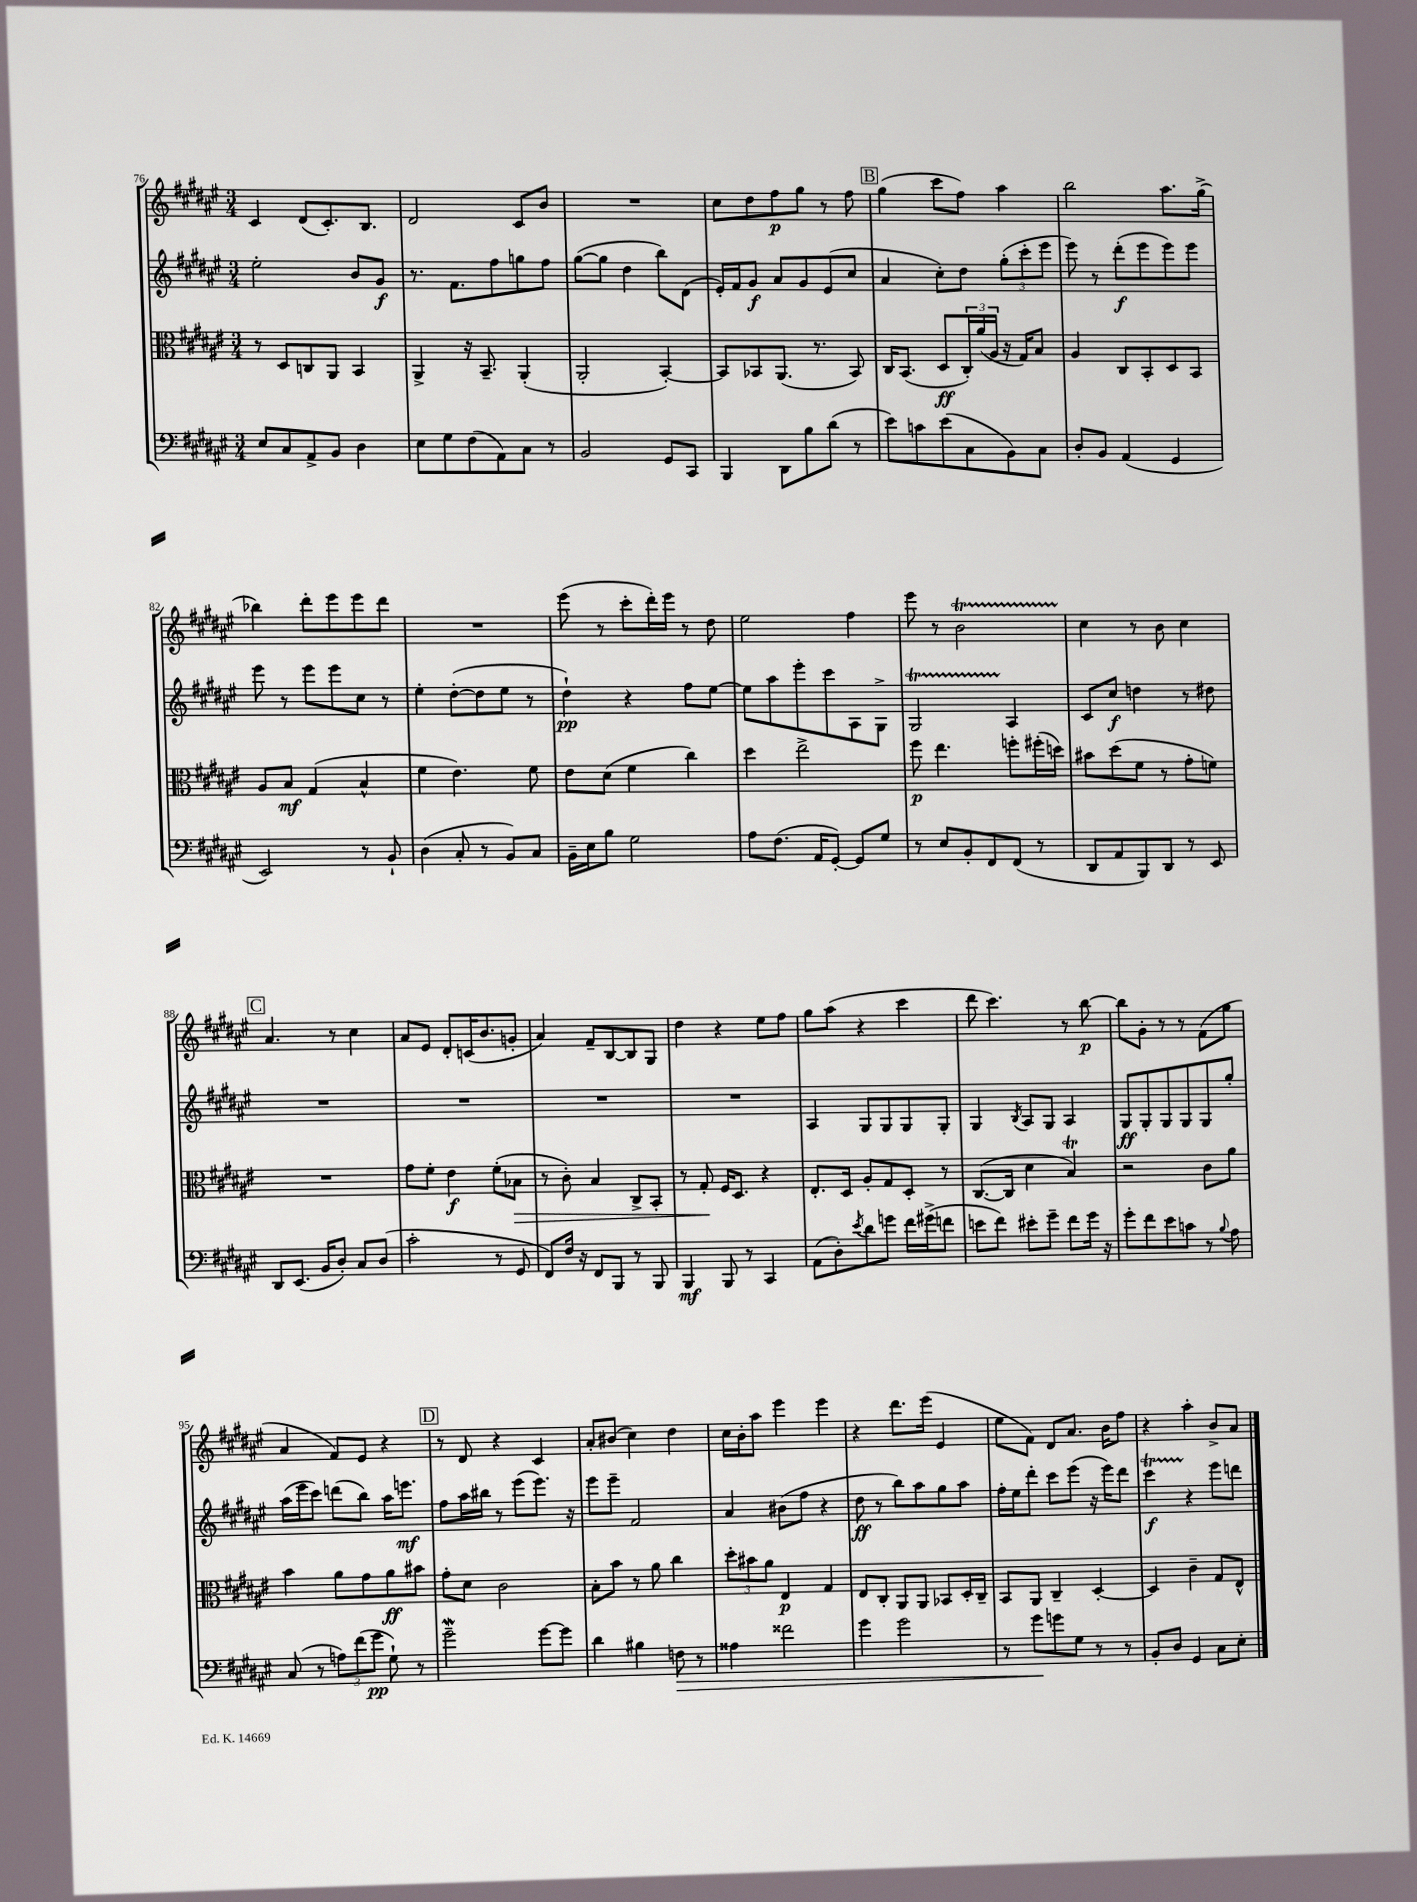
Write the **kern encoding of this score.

**kern	**dynam	**kern	**dynam	**kern	**dynam	**kern	**dynam
*part4	*part4	*part3	*part3	*part2	*part2	*part1	*part1
*staff4	*staff4	*staff3	*staff3	*staff2	*staff2	*staff1	*staff1
*clefF4	*	*clefC3	*	*clefG2	*	*clefG2	*
*k[f#c#g#d#a#e#]	*	*k[f#c#g#d#a#e#]	*	*k[f#c#g#d#a#e#]	*	*k[f#c#g#d#a#e#]	*
*M3/4	*	*M3/4	*	*M3/4	*	*M3/4	*
=76	=76	=76	=76	=76	=76	=76	=76
8E#/L	.	8r	.	2ee#'\	.	4c#/	.
8C#/	.	8D#/L	.	.	.	.	.
8AA#^/	.	8Cn/	.	.	.	(8d#/L	.
8BB/J	.	8AA#/J	.	.	.	8.c#'/)	.
4D#\	.	4BB/	.	8b/L	.	.	.
.	.	.	.	.	.	8.B/J	.
.	.	.	.	8g#/J	f	.	.
=77	=77	=77	=77	=77	=77	=77	=77
8E#\L	.	4AA#^/	.	8.r	.	2d#/	.
8G#\	.	.	.	.	.	.	.
.	.	.	.	8.f#\L	.	.	.
(8F#\	.	16r	.	.	.	.	.
.	.	8.BB~/	.	.	.	.	.
8AA#\)	.	.	.	8ff#\	.	.	.
8C#\J	.	(4AA#'/	.	8ggn\	.	8c#/L	.
8r	.	.	.	8ff#\J	.	8b/J	.
=78	=78	=78	=78	=78	=78	=78	=78
2BB/	.	2AA#'/	.	([8gg#\L	.	2.r	.
.	.	.	.	8gg#\J]	.	.	.
.	.	.	.	4dd#\	.	.	.
8GG#/L	.	[4BB'/)	.	8bb\L)	.	.	.
8CC#/J	.	.	.	(8d#\J	.	.	.
=79	=79	=79	=79	=79	=79	=79	=79
4BBB/	.	8BB/L]	.	16e#'/LL)	.	8cc#\L	.
.	.	.	.	16f#/J	.	.	.
.	.	8BB-X/	.	8g#/J	f	8dd#\	.
8DD#\L	.	(8.AA#/J	.	8a#/L	.	8ff#\	p
8B\	.	.	.	8g#/	.	8gg#\J	.
.	.	8.r	.	.	.	.	.
(8d#\J	.	.	.	(8e#/	.	8r	.
8r	.	8BB-/)	.	8cc#/J	.	8ff#\	.
!!LO:REH:place=s1:t=B
=80	=80	=80	=80	=80	=80	=80	=80
8e#\L)	.	16C#/KL	.	4a#/	.	(4gg#\	.
.	.	(8.BB/J	.	.	.	.	.
8cn\	.	.	.	.	.	.	.
(8e#\	.	8D#/L	ff	8cc#'\L)	.	8ccc#\L	.
8C#\	.	24C#'/L)	.	8dd#\J	.	8ff#\J)	.
.	.	(24a#/	.	.	.	.	.
.	.	24A#/JJ	.	.	.	.	.
8BB\)	.	16r	.	(12gg#'\L	.	4aa#\	.
.	.	16G#/KL)	.	.	.	.	.
.	.	.	.	12ccc#'\	.	.	.
8C#\J	.	8B/J	.	.	.	.	.
.	.	.	.	12eee#\J	.	.	.
=81	=81	=81	=81	=81	=81	=81	=81
8D#'/L	.	4A#/	.	8eee#\)	.	2bb\	.
8BB/J	.	.	.	8r	.	.	.
(4AA#/	.	8C#/L	.	(8ddd#'\L	f	.	.
.	.	8BB'/	.	8eee#\	.	.	.
4GG#/	.	8D#/	.	8eee#\)	.	8.aa#\L	.
.	.	8BB/J	.	8eee#\J	.	.	.
.	.	.	.	.	.	(16gg#^\Jk	.
!!LO:LB:g=z
=82	=82	=82	=82	=82	=82	=82	=82
2EE#/)	.	8A#/L	.	8eee#\	.	4bb-X\)	.
.	.	8B/J	mf	8r	.	.	.
.	.	(4G#/	.	8eee#\L	.	8ddd#'\L	.
.	.	.	.	8eee#\	.	8eee#\	.
8r	.	4B^^/	.	8cc#\J	.	8eee#\	.
8BB`/	.	.	.	8r	.	8ddd#\J	.
=83	=83	=83	=83	=83	=83	=83	=83
(4D#\	.	4f#\	.	4ee#'\	.	2.r	.
8C#'/	.	4.e#\)	.	([8dd#'\L	.	.	.
8r	.	.	.	8dd#\]	.	.	.
8BB/L)	.	.	.	8ee#\J	.	.	.
8C#/J	.	8f#\	.	8r	.	.	.
=84	=84	=84	=84	=84	=84	=84	=84
16BB~\LL	.	8e#\L	.	4dd#`\)	pp	(8eee#\	.
16E#\J	.	.	.	.	.	.	.
8B\J	.	(8d#\J	.	.	.	8r	.
2G#\	.	4f#\	.	4r	.	8ccc#'\L	.
.	.	.	.	.	.	16ddd#'\L)	.
.	.	.	.	.	.	16eee#\JJ	.
.	.	4cc#\)	.	8ff#\L	.	8r	.
.	.	.	.	[8ee#\J	.	8dd#\	.
=85	=85	=85	=85	=85	=85	=85	=85
8A#\L	.	4dd#\	.	8ee#\L]	.	2ee#\	.
(8.F#\J	.	.	.	8aa#\	.	.	.
.	.	2ee#^\	.	8eee#'\	.	.	.
16AA#/KL	.	.	.	.	.	.	.
[8GG#'/J)	.	.	.	8ccc#\	.	.	.
8GG#/L]	.	.	.	8A#\	.	4ff#\	.
8G#/J	.	.	.	8G#^\J	.	.	.
=86	=86	=86	=86	=86	=86	=86	=86
8r	.	8ff#\	p	2G#T/	.	8eee#\	.
8E#/L	.	4.ee#\	.	.	.	8r	.
8BB'/	.	.	.	.	.	2bT\	.
8FF#/	.	.	.	.	.	.	.
(8FF#/J	.	8ffn'\L	.	4A#/	.	.	.
8r	.	(16ff#X'\L	.	.	.	.	.
.	.	16ddn\JJ)	.	.	.	.	.
=87	=87	=87	=87	=87	=87	=87	=87
8DD#/L	.	8b#X\L	.	8c#/L	.	4cc#\	.
8AA#/	.	(8dd#\	.	8cc#/J	f	.	.
8BBB/)	.	8f#\J	.	4ddn\	.	8r	.
8DD#/J	.	8r	.	.	.	8b\	.
8r	.	8g#'\L	.	8r	.	4cc#\	.
8EE#/	.	8fn\J)	.	8dd#X\	.	.	.
!!LO:LB:g=z
!!LO:REH:place=s1:t=C
=88	=88	=88	=88	=88	=88	=88	=88
8DD#/L	.	2.r	.	2.r	.	4.a#/	.
(8.EE#/J	.	.	.	.	.	.	.
16BB/KL	.	.	.	.	.	.	.
8D#'/J)	.	.	.	.	.	8r	.
8C#/L	.	.	.	.	.	4cc#\	.
(8D#/J	.	.	.	.	.	.	.
=89	=89	=89	=89	=89	=89	=89	=89
2c#'\	.	8g#\L	.	2.r	.	8a#/L	.
.	.	8f#'\J	.	.	.	8e#/J	.
.	.	4e#\	f	.	.	8d#'/L	.
.	.	.	.	.	.	(16cn/K	.
.	.	.	.	.	.	8.b/	.
8r	.	(8f#'\L	.	.	.	.	.
!	!	!	!LO:HP:b	!	!	!	!
8GG#/	.	8B-X\J	>	.	.	8gn'/J	.
=90	=90	=90	=90	=90	=90	=90	=90
8FF#/L)	.	8r	.	2.r	.	4a#/)	.
16F#/Jk	.	8c#'\)	.	.	.	.	.
16r	.	.	.	.	.	.	.
8FF#/L	.	4B/	.	.	.	8f#~/L	.
8BBB/J	.	.	.	.	.	[8B/	.
8r	.	8C#^/L	.	.	.	8B/]	.
8BBB/	.	8BB'/J	.	.	.	8G#/J	.
=91	=91	=91	=91	=91	=91	=91	=91
4BBB/	mf	8r	.	2.r	.	4dd#\	.
.	.	8G#'/	.	.	.	.	.
8BBB/	.	16F#/KL	]	.	.	4r	.
.	.	8.D#/J	.	.	.	.	.
8r	.	.	.	.	.	.	.
4CC#/	.	4r	.	.	.	8ee#\L	.
.	.	.	.	.	.	8ff#\J	.
=92	=92	=92	=92	=92	=92	=92	=92
(8AA#\L	.	8.E#'/L	.	4A#/	.	8gg#\L	.
8D#'\)	.	.	.	.	.	(8aa#\J	.
.	.	16D#/Jk	.	.	.	.	.
8qe#/	.	.	.	.	.	.	.
8d#\	.	8A#'/L	.	8G#/L	.	4r	.
8gn\J	.	8G#/	.	8G#/	.	.	.
16f#\LL	.	8D#'/J	.	8G#/	.	4ccc#\	.
(16g#X^\J	.	.	.	.	.	.	.
8fn\J	.	8r	.	8G#'/J	.	.	.
=93	=93	=93	=93	=93	=93	=93	=93
8en\L	.	([8.C#/L	.	4G#/	.	8ddd#\	.
8f#\J)	.	.	.	.	.	4.ccc#\)	.
.	.	16C#/Jk]	.	.	.	.	.
.	.	.	.	8qB/	.	.	.
8e#X'\L	.	4d#\	.	8A#/L	.	.	.
8g#~\J	.	.	.	8G#/J	.	.	.
8f#\L	.	4BT/)	.	4A#/	.	8r	.
16g#\Jk	.	.	.	.	.	[8bb\	p
16r	.	.	.	.	.	.	.
=94	=94	=94	=94	=94	=94	=94	=94
8g#'\L	.	2r	.	8G#/L	ff	8bb\L]	.
8f#\	.	.	.	8G#'/	.	8g#'\J	.
8e#\	.	.	.	8G#/	.	8r	.
8cn\J	.	.	.	8G#/	.	8r	.
8r	.	8c#\L	.	8G#/	.	(8f#\L	.
8qqB/	.	.	.	.	.	.	.
8A#\	.	8a#\J	.	8gg#'/J	.	8gg#\J	.
!!LO:LB:g=z
=95	=95	=95	=95	=95	=95	=95	=95
(8C#/	.	4b\	.	(16aa#\LL	.	4a#/	.
.	.	.	.	16eee#\J	.	.	.
8r	.	.	.	8ccc#\J)	.	.	.
12An\L)	.	8a#\L	.	(8dddn\L	.	8f#/L)	.
(12f#\	.	.	.	.	.	.	.
.	.	8g#\	.	8bb\J)	.	8e#/J	.
12g#\J	pp	.	.	.	.	.	.
8G#`\)	.	8a#\	ff	16aa#\KL	.	4r	.
.	.	.	.	8.eeen\J	mf	.	.
8r	.	8b#X\J	.	.	.	.	.
!!LO:REH:place=s1:t=D
=96	=96	=96	=96	=96	=96	=96	=96
2g#W~\	.	8g#'\L	.	8ff#\L	.	8r	.
.	.	8d#\J	.	16aa#\L	.	8d#/	.
.	.	.	.	16bb#X\JJ	.	.	.
.	.	2c#\	.	8r	.	4r	.
.	.	.	.	(8eee#\L	.	.	.
[8g#\L	.	.	.	8.eee#\J)	.	4c#/	.
8g#\J]	.	.	.	.	.	.	.
.	.	.	.	16r	.	.	.
=97	=97	=97	=97	=97	=97	=97	=97
4d#\	.	8B'\L	.	8eee#\L	.	8a#'/L	.
.	.	8b\J	.	8eee#~\J	.	(8b#X/J	.
4B#X\	.	8r	.	2f#/	.	4cc#\)	.
.	.	8a#\	.	.	.	.	.
!	!LO:HP:b	!	!	!	!	!	!
8Fn\	>	4cc#\	.	.	.	4dd#\	.
8r	.	.	.	.	.	.	.
=98	=98	=98	=98	=98	=98	=98	=98
4A##X\	.	12dd#'\L	.	4a#/	.	16cc#\LL	.
.	.	.	.	.	.	16b'\J	.
.	.	12b#X\	.	.	.	.	.
.	.	.	.	.	.	8aa#\J	.
.	.	12a#\J	.	.	.	.	.
2f##X\	.	4E#/	p	(8b#X\L	.	4eee#\	.
.	.	.	.	8ff#\J	.	.	.
.	.	4G#/	.	4r	.	4eee#\	.
=99	=99	=99	=99	=99	=99	=99	=99
4g#\	.	8E#/L	.	8dd#\	ff	4r	.
.	.	8C#'/J	.	8r	.	.	.
2g#\	.	8AA#/L	.	8bb\L)	.	8.ddd#\L	.
.	.	8AA#/J	.	8aa#\	.	.	.
.	.	.	.	.	.	(16eee#\Jk	.
.	.	8BB-X/L	.	8gg#\	.	4e#/	.
.	.	16D#'/L	.	8aa#\J	.	.	.
.	.	16C#~/JJ	.	.	.	.	.
=100	=100	=100	=100	=100	=100	=100	=100
8r	.	8BB/L	.	16ff#'\LL	.	8ee#\L	.
.	.	.	.	16ee#\J	.	.	.
8g#\L	.	8AA#/J	.	8ddd#'\J	.	8f#\J)	.
8gn\	]	4C#~/	.	8ccc#\L	.	8d#/L	.
8G#\J	.	.	.	(8eee#\J	.	8.a#/J	.
8r	.	[4D#'/	.	16r	.	.	.
.	.	.	.	16eee#\KL)	.	16b\KL	.
8r	.	.	.	8ddd#\J	.	8ff#\J	.
=101	=101	=101	=101	=101	=101	=101	=101
8BB'/L	.	4D#/]	.	4ccc#T\	f	4r	.
8D#/J	.	.	.	.	.	.	.
4GG#/	.	4c#~\	.	4r	.	4aa#'\	.
8C#\L	.	8G#/L	.	8eee#\L	.	8b^/L	.
8E#'\J	.	8E#^^/J	.	8dddn\J	.	8a#/J	.
==	==	==	==	==	==	==	==
*-	*-	*-	*-	*-	*-	*-	*-
